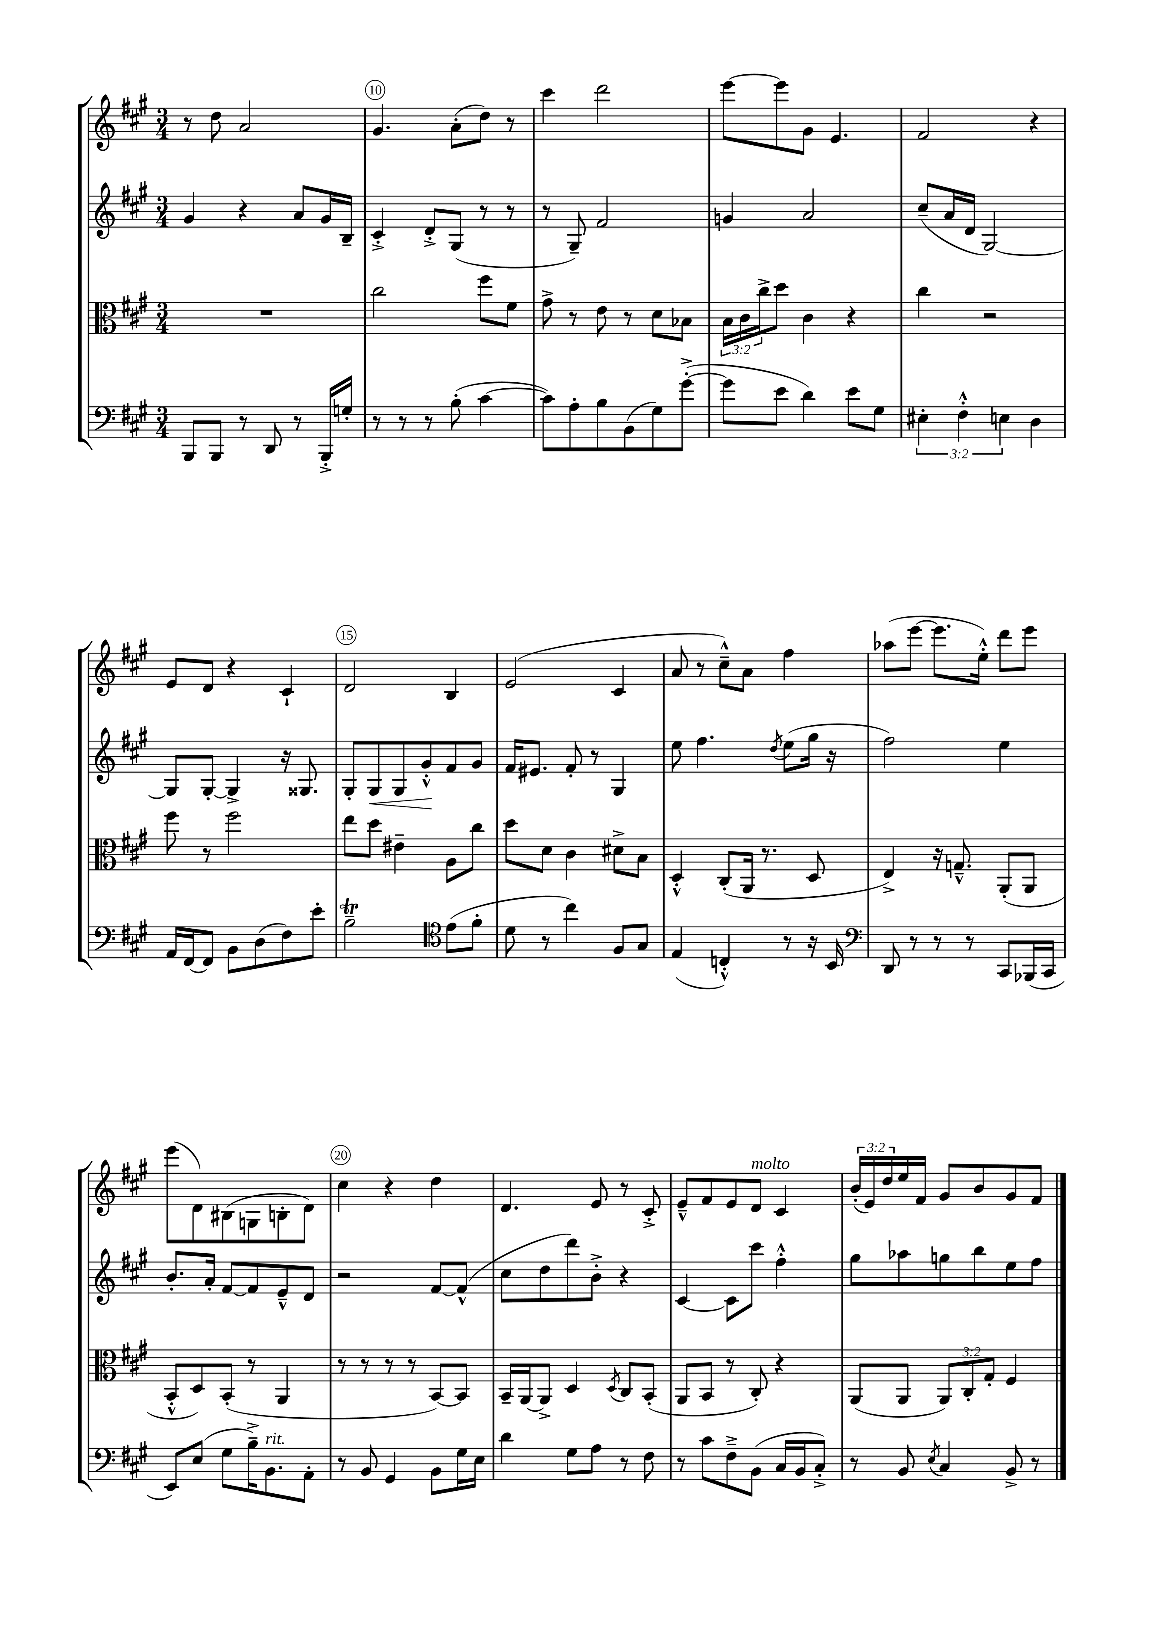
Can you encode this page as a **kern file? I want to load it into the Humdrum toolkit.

**kern	**kern	**kern	**kern
*staff4	*staff3	*staff2	*staff1
*clefF4	*clefC3	*clefG2	*clefG2
*k[f#c#g#]	*k[f#c#g#]	*k[f#c#g#]	*k[f#c#g#]
*M3/4	*M3/4	*M3/4	*M3/4
8BBB	2.r	4g#	8r
8BBB	.	.	8dd
8r	.	4r	2a
8DD	.	.	.
8r	.	8a	.
16BBB'^	.	16g#	.
16G'	.	16B~	.
=	=	=	=
8r	2cc#	4c#'^	4.g#
8r	.	.	.
8r	.	8d'^	.
(8B'	.	(8G#	(8a'
[4c#	8ff#	8r	8dd)
.	8f#	8r	8r
=	=	=	=
8c#])	8g#^	8r	4ccc#
8A'	8r	8G#~)	.
8B	8e	2f#	2ddd
(8BB	8r	.	.
8G#)	8d	.	.
([8g#'^	8B-	.	.
=	=	=	=
8g#]	24B	4g	[8eee
.	24c#	.	.
.	24cc#^	.	.
8e	8dd	.	8eee]
4d)	4c#	2a	8g#
.	.	.	4.e
8e	4r	.	.
8G#	.	.	.
=	=	=	=
6E#'	4cc#	(8cc#~	2f#
.	.	16a	.
6F#'^^	.	.	.
.	.	16d	.
.	2r	[2G#)	.
6E	.	.	.
4D	.	.	4r
=	=	=	=
16AA	8ff#	8G#]	8e
[16FF#	.	.	.
8FF#]	8r	[8G#'	8d
8BB	2ff#	4G#^]	4r
(8D	.	.	.
8F#)	.	16r	4c#`
.	.	8.G##	.
8e'	.	.	.
=	=	=	=
2B~	8ee	8G#'	2d
.	8dd	8G#	.
.	4e#~	8G#	.
.	.	8g#'^^	.
*clefC4	*	*	*
(8e	8A	8f#	4B
8f#'	8cc#	8g#	.
=	=	=	=
8d	8dd	16f#	(2e
.	.	8.e#	.
8r	8d	.	.
4cc#)	4c#	8f#'	.
.	.	8r	.
8F#	8d#^	4G#	4c#
8G#	8B	.	.
=	=	=	=
(4E	4D'^^	8ee	8a
.	.	4.ff#	8r
4C'^^)	(8C#'	.	8cc#~^^)
.	16AA	.	8a
.	8.r	.	.
.	.	8qdd	.
8r	.	(8ee	4ff#
16r	8D	16gg#	.
16BB	.	16r	.
=	=	=	=
*clefF4	*	*	*
8DD	4E^)	2ff#)	(8aa-
8r	.	.	[8eee
8r	16r	.	8.eee]
.	8.G~^^	.	.
8r	.	.	.
.	.	.	16ee'^^)
8CC#	(8AA'	4ee	8ddd
(16BBB-	8AA	.	8eee
16CC#	.	.	.
=	=	=	=
8EE)	8BB'^^	8.b'	(8eee
(8E	8D)	.	8d)
.	.	16a'	.
8G#	(8BB'	[8f#	(8B#
16B~^)	8r	8f#]	8G
8.BB	.	.	.
.	4AA	8e~^^	8B'
8AA'	.	8d	8d)
=	=	=	=
8r	8r	2r	4cc#
8BB	8r	.	.
4GG#	8r	.	4r
.	8r	.	.
8BB	[8BB)	[8f#	4dd
16G#	8BB]	(8f#^^]	.
16E	.	.	.
=	=	=	=
4d	16BB~	8cc#	4.d
.	[16AA	.	.
.	8AA^]	8dd	.
8G#	4D	8ddd)	.
8A	.	8b'^	8e
.	8qD	.	.
8r	8C#	4r	8r
8F#	(8BB'	.	8c#'^
=	=	=	=
8r	8AA	[4c#	8e~^^
8c#	8BB	.	8f#
8F#~^	8r	8c#]	8e
(8BB	8C#')	8ccc#	8d
16C#	4r	4ff#'^^	4c#
16BB	.	.	.
8C#'^)	.	.	.
=	=	=	=
8r	(8AA	8gg#	(24b'
.	.	.	24e)
.	.	.	24dd
8BB	8AA	8aa-	16ee
.	.	.	16f#
8qE	.	.	.
4C#	12AA)	8gg	8g#
.	12C#'	.	.
.	.	8bb	8b
.	12G#'	.	.
8BB^	4F#	8ee	8g#
8r	.	8ff#	8f#
==	==	==	==
*-	*-	*-	*-
